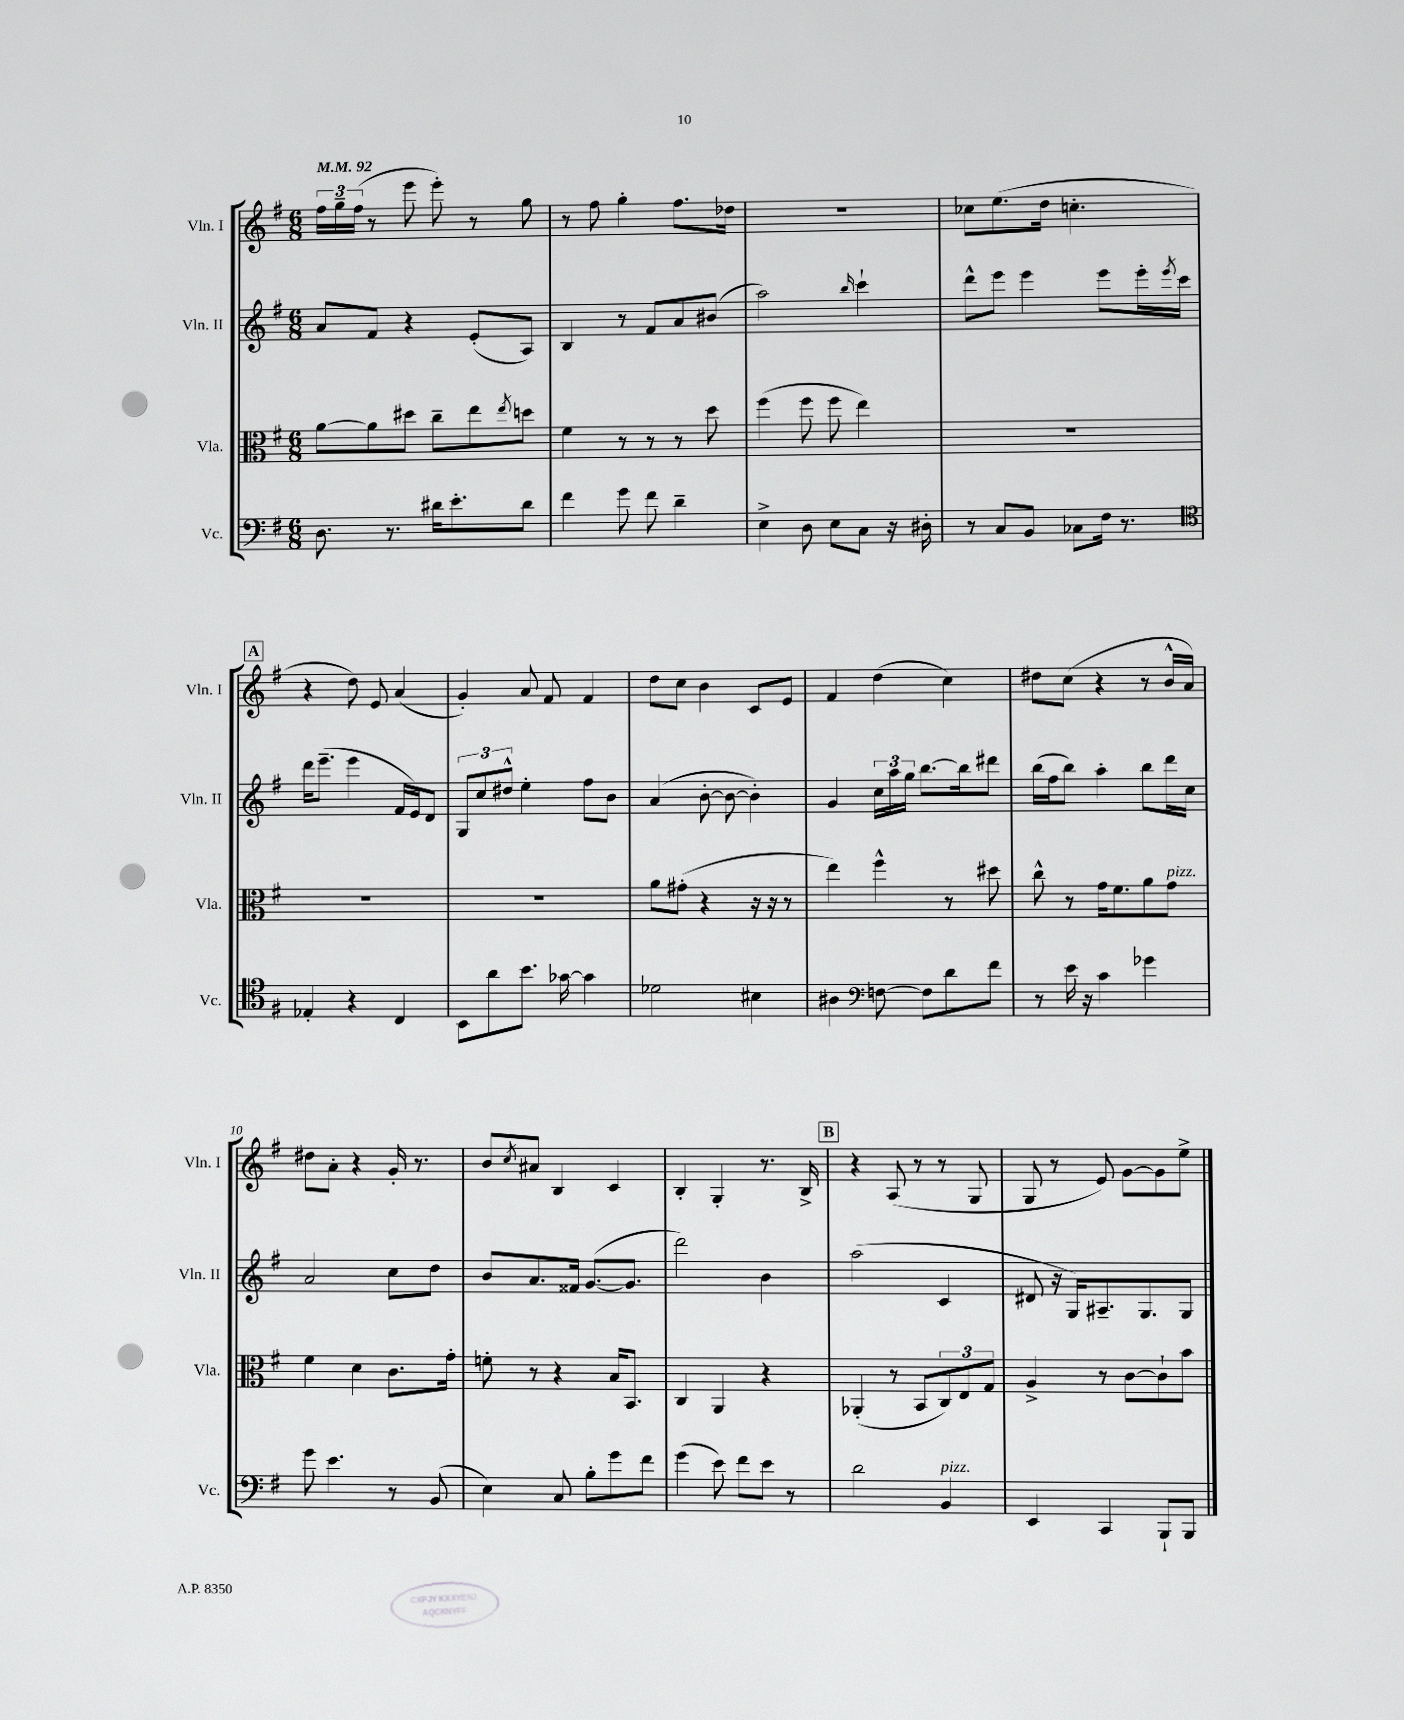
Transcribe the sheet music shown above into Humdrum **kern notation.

**kern	**kern	**kern	**kern
*part4	*part3	*part2	*part1
*staff4	*staff3	*staff2	*staff1
*I"Vc.	*I"Vla.	*I"Vln. II	*I"Vln. I
*I'Vc.	*I'Vla.	*I'Vln. II	*I'Vln. I
*clefF4	*clefC3	*clefG2	*clefG2
*k[f#]	*k[f#]	*k[f#]	*k[f#]
*M6/8	*M6/8	*M6/8	*M6/8
*MM92	*MM92	*MM92	*MM92
=1	=1	=1	=1
8.D\	[8a\L	8a/L	24ff#\LL
.	.	.	24gg~\
.	.	.	(24ff#\JJ
.	8a\]	8f#/J	8r
8.r	.	.	.
.	8dd#X\J	4r	8eee\
16d#X\KL	8cc~\L	.	8eee'\)
8.e'\	.	.	.
.	8ee\	(8e'/L	8r
.	8qee/	.	.
8d#\J	8ddn\J	8A/J)	8gg\
=2	=2	=2	=2
4f#\	4f#\	4B/	8r
.	.	.	8ff#\
8g\	8r	8r	4gg'\
8f#\	8r	8f#/L	.
4d~\	8r	8a/	8.ff#\L
.	8dd\	(8b#X/J	.
.	.	.	16dd-X\Jk
=3	=3	=3	=3
4E^\	(4ff#\	2aa\)	2.r
8D\	8ff#\	.	.
8E\L	8ff#\	.	.
.	.	16qqbb/	.
8C\J	4ee\)	4ccc`\	.
16r	.	.	.
16D#X'\	.	.	.
=4	=4	=4	=4
8r	2.r	8ddd^^\L	8cc-X\L
8C/L	.	8eee\J	(8.ee\
8BB/J	.	4eee\	.
.	.	.	16dd\Jk
8C-X\L	.	.	4.ccn'\
16F#\Jk	.	8eee\L	.
8.r	.	.	.
.	.	16eee'\L	.
.	.	8qeee/	.
.	.	16ccc\JJ	.
!!LO:LB:g=z
!!LO:REH:place=s1:t=A
=5	=5	=5	=5
*clefC4	*	*	*
4E-X'/	2.r	16ddd\KL	4r
.	.	(8.eee~\J	.
4r	.	4eee\	8dd\)
.	.	.	8e/
4C/	.	16f#/LL	(4a/
.	.	16e/J)	.
.	.	8d/J	.
=6	=6	=6	=6
8BB\L	2.r	12G/L	4g'/)
.	.	12cc/	.
8a\	.	.	.
.	.	12dd#X^^/J	.
8.b\J	.	4ee'\	8a/
.	.	.	8f#/
[16g-X\	.	.	.
4g-\]	.	8ff#\L	4f#/
.	.	8b\J	.
=7	=7	=7	=7
2d-X\	8a\L	(4a/	8dd\L
.	(8g#X'\J	.	8cc\J
.	4r	[8b'\	4b\
.	.	8b\_	.
4B#X\	16r	4b'\])	8c/L
.	16r	.	.
.	8r	.	8e/J
=8	=8	=8	=8
4A#X\	4ee\)	4g/	4f#/
*clefF4	*	*	*
[8Fn\	4ff#^^\	24cc\LL	(4dd\
.	.	24aa\	.
.	.	24gg\JJ	.
8F\L]	.	[8.bb\L	.
8d\	8r	.	4cc\)
.	.	16bb\k]	.
8f#\J	8dd#X\	8ddd#X\J	.
=9	=9	=9	=9
8r	8cc^^\	(16bb\LL	8dd#X\L
.	.	16ff#\J	.
16e\	8r	8bb\J)	(8cc\J
16r	.	.	.
4c\	16g\KL	4aa'\	4r
.	8.f#\	.	.
4g-X\	8a\	8bb\L	8r
!	!LO:TX:a:i:t=pizz.	!	!
.	8g\J	16ddd\L	16b^^/LL
.	.	16cc\JJ	16a/JJ)
!!LO:LB:g=z
=10	=10	=10	=10
8g\	4f#\	2a/	8dd#X\L
4.e\	.	.	8a'\J
.	4d\	.	4r
8r	8.c\L	8cc\L	16g'/
.	.	.	8.r
(8BB/	.	8dd\J	.
.	16g'\Jk	.	.
=11	=11	=11	=11
4E\)	8fn'\	8b/L	8b/L
.	.	.	8qcc/
.	8r	8.a/	8a#X/J
8C/	4r	.	4B/
.	.	16f##X/Jk	.
8B'\L	.	([8.g/L	.
8g\	16B/KL	.	4c/
.	8.BB/J	8.g/J]	.
8f#\J	.	.	.
=12	=12	=12	=12
(4g\	4C/	2ddd\)	4B'/
8e\)	4AA/	.	4G'/
8f#\L	.	.	.
8e\J	4r	4b\	8.r
8r	.	.	.
.	.	.	16B^/
!!LO:REH:place=s1:t=B
=13	=13	=13	=13
2d\	(4AA-X'/	(2aa\	4r
.	8r	.	(8A/
.	8BB/L	.	8r
!LO:TX:a:i:t=pizz.	!	!	!
4BB/	12C/)	4c/	8r
.	12E/	.	.
.	.	.	8G/
.	12G/J	.	.
=14	=14	=14	=14
4EE/	4A^/	8d#X/	8G/
.	.	16r	8r
.	.	16G/KL)	.
4CC/	8r	8.A#X~/	8e/)
.	[8c\L	.	[8g\L
.	.	8.G/	.
8BBB`/L	8c`\]	.	8g\]
8BBB/J	8b\J	8G/J	8ee^\J
==	==	==	==
*-	*-	*-	*-
